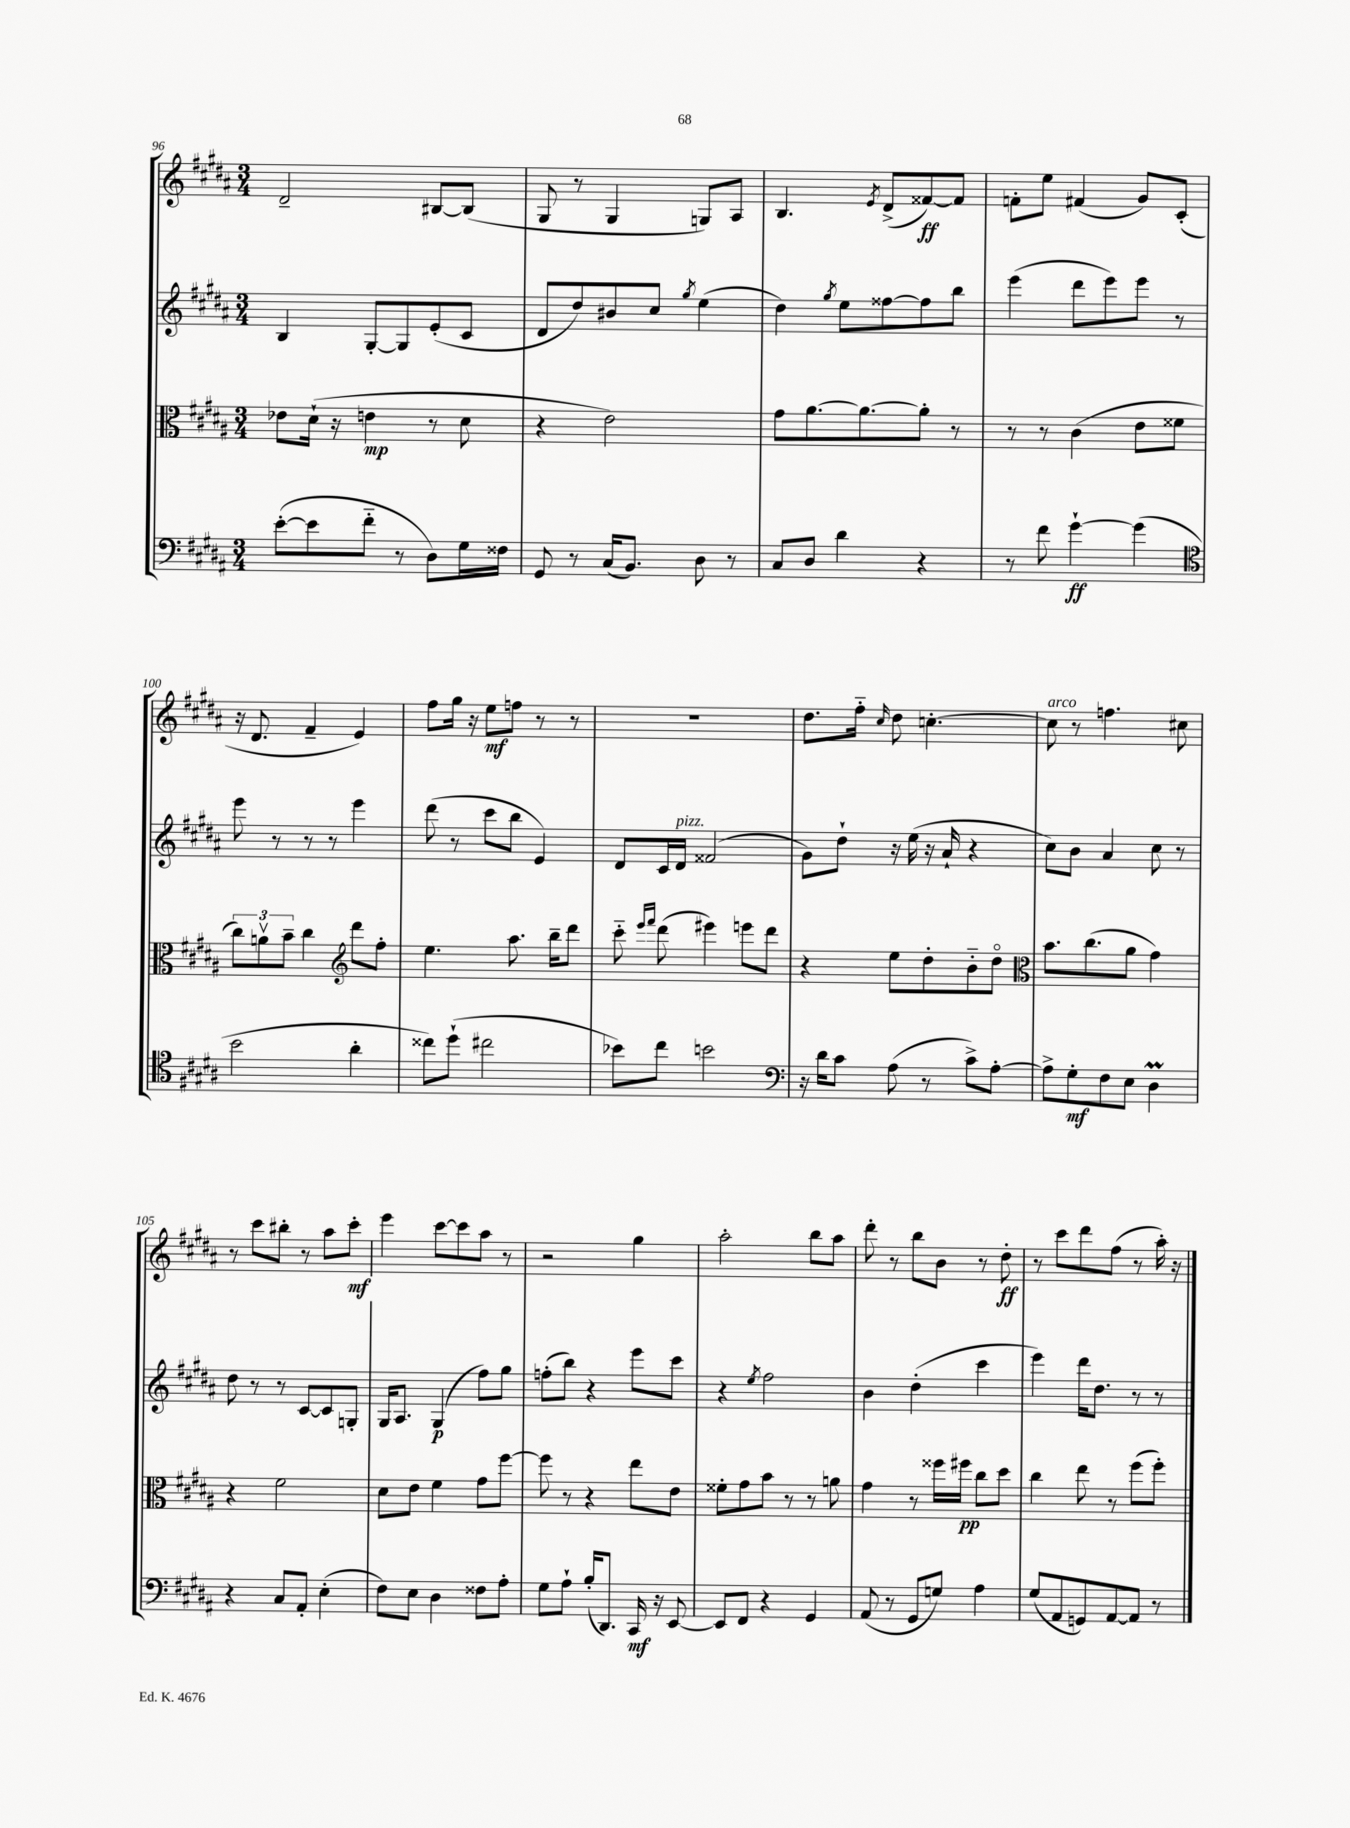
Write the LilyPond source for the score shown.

<<
\new StaffGroup <<
\new Staff = "s0" {
    \clef treble \key b \major \numericTimeSignature \time 3/4
    dis'2-- bis8~ bis8( |
    gis8 r8 gis4 g8) ais8 |
    b4. \acciaccatura { e'8 } dis'8->( fisis'8~\ff) fisis'8 |
    f'8-. e''8 fis'4( gis'8) cis'8-.( |
    r16 dis'8. fis'4-- e'4) |
    fis''8 gis''16 r16 e''8\mf f''8 r8 r8 |
    R2. |
    dis''8. fis''16-_ \grace { cis''16 } dis''8 c''4.~-. |
    c''8^\markup { \italic "arco" } r8 f''4. cis''8 |
    r8 cis'''8 bis''8-. r8 ais''8 cis'''8-.\mf |
    e'''4 cis'''8~ cis'''8 ais''8 r8 |
    r2 gis''4 |
    ais''2-. b''8 ais''8 |
    dis'''8-. r8 b''8 b'8 r8 dis''8-.\ff |
    r8 cis'''8 dis'''8 fis''8( r8 ais''16-.) r16 \bar "|." |
}
\new Staff = "s1" {
    \clef treble \key b \major \numericTimeSignature \time 3/4
    b4 gis8~-. gis8 e'8-.( cis'8 |
    dis'8 dis''8) bis'8 cis''8 \acciaccatura { gis''8 } e''4( |
    dis''4) \acciaccatura { gis''8 } e''8 fisis''8~ fisis''8 b''8 |
    e'''4( dis'''8 e'''8) e'''8 r8 |
    e'''8 r8 r8 r8 e'''4 |
    dis'''8( r8 cis'''8 b''8 e'4) |
    dis'8 cis'16 dis'16^\markup { \italic "pizz." } fisis'2( |
    gis'8) dis''8-! r16 e''16( r16 ais'16-! r4 |
    cis''8) b'8 ais'4 cis''8 r8 |
    dis''8 r8 r8 cis'8~ cis'8 g8-. |
    gis16 ais8. gis4\p( fis''8) gis''8 |
    f''8-.( b''8) r4 e'''8 cis'''8 |
    r4 \acciaccatura { e''8 } fis''2 |
    b'4 dis''4-.( cis'''4 |
    e'''4) dis'''16 dis''8. r8 r8 \bar "|." |
}
\new Staff = "s2" {
    \clef alto \key b \major \numericTimeSignature \time 3/4
    ees'8 dis'16-!( r16 e'4\mp r8 dis'8 |
    r4 e'2) |
    gis'8 ais'8.~ ais'8.~ ais'8-. r8 |
    r8 r8 cis'4( e'8 fisis'8 |
    \tuplet 3/2 { cis''8) a'8\upbow b'8-- } cis''4 \clef treble dis'''8 fis''8-. |
    e''4. ais''8. b''16-- dis'''8 |
    cis'''8-_ \grace { e'''16 fis'''16 } dis'''8( eis'''4) e'''8 dis'''8 |
    r4 e''8 dis''8-. b'8-_ dis''8\flageolet |
    \clef alto b'8. cis''8.( ais'8 gis'4) |
    r4 fis'2 |
    dis'8 e'8 fis'4 gis'8 fis''8~ |
    fis''8 r8 r4 e''8 e'8 |
    fisis'8-. gis'8 b'8 r8 r8 a'8 |
    gis'4 r8 fisis''16 fis''16\pp cis''8 dis''8 |
    cis''4 e''8 r8 fis''8( fis''8-.) \bar "|." |
}
\new Staff = "s3" {
    \clef bass \key b \major \numericTimeSignature \time 3/4
    e'8~-.( e'8 fis'8-_ r8 dis8) gis16 fisis16 |
    gis,8 r8 cis16( b,8.) dis8 r8 |
    cis8 dis8 dis'4 r4 |
    r8 fis'8 gis'4~-!\ff gis'4( |
    \clef tenor b'2 ais'4-. |
    cisis''8) dis''8-!( cis''2 |
    bes'8) cis''8 b'2 |
    \clef bass r16 dis'16 cis'8 ais8( r8 cis'8->) ais8~-. |
    ais8-> gis8-.\mf fis8 e8 dis4\prall |
    r4 cis8 ais,8-. e4-.( |
    fis8) e8 dis4 fisis8 ais8-. |
    gis8 ais8-! b16-.( dis,8.) cis,16\mf r16 e,8~ |
    e,8 fis,8 r4 gis,4 |
    ais,8( r8 gis,8 g8) ais4 |
    gis8( ais,8 g,8) ais,8~ ais,8 r8 \bar "|." |
}
>>
>>
\layout { \context { \Score currentBarNumber = #96 } }
